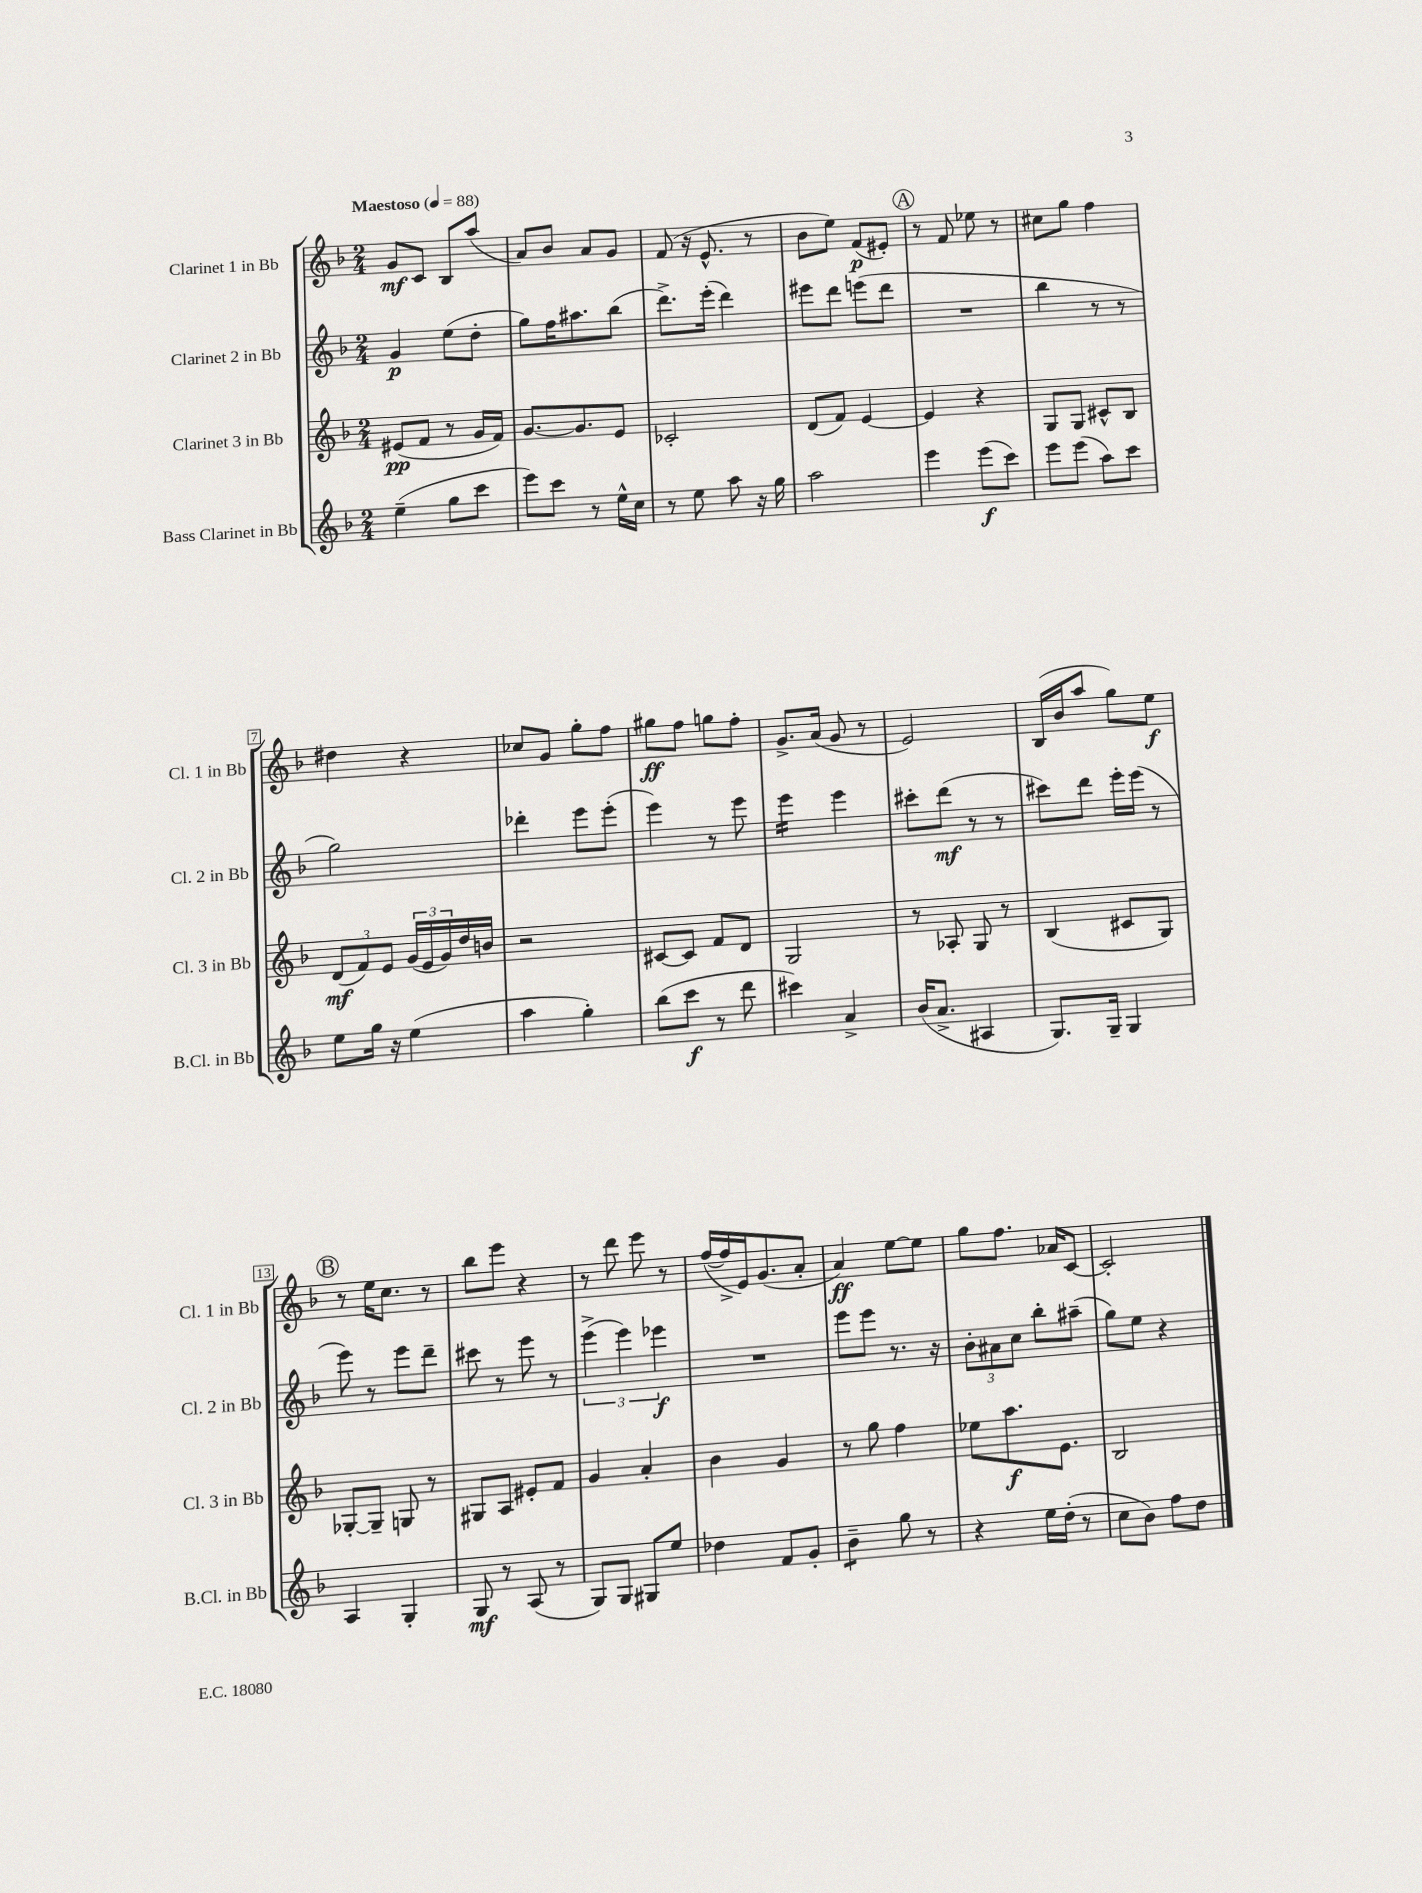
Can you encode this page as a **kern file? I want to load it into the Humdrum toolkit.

**kern	**kern	**kern	**kern
*staff4	*staff3	*staff2	*staff1
*clefG2	*clefG2	*clefG2	*clefG2
*k[b-]	*k[b-]	*k[b-]	*k[b-]
*M2/4	*M2/4	*M2/4	*M2/4
*MM88	*MM88	*MM88	*MM88
(4ee~	(8e#	4g	8g
.	8f	.	8c
8gg	8r	(8ee	8B-
8ccc	16g	8dd'	(8aa
.	16f)	.	.
=	=	=	=
8eee)	[8.g	8gg)	8a)
8ccc	.	16ff	8b-
.	8.g]	8.aa#	.
8r	.	.	8a
16ee^^	8e	(8bb-	8g
16cc	.	.	.
=	=	=	=
8r	2c-'	8.ddd^)	(8f
8ee	.	.	16r
.	.	(16eee'	8.e^^
8aa	.	4ddd)	.
16r	.	.	8r
16gg	.	.	.
=	=	=	=
2aa	(8d	8eee#	8b-
.	8f)	8ddd	8ee)
.	[4e	(8eee	(8f
.	.	8ddd	8e#')
=	=	=	=
4eee	4e]	2r	8r
.	.	.	8f
(8eee	4r	.	8ee-
8ccc)	.	.	8r
=	=	=	=
8eee	8G	4bb-	8cc#
(8eee	8G	.	8gg
8aa)	8c#^^	8r	4ff
8ccc	8B-	8r	.
=	=	=	=
8ee	(12d	2gg)	4dd#
.	12f)	.	.
16gg	.	.	.
.	12e	.	.
16r	.	.	.
(4ee	(24g	.	4r
.	24e	.	.
.	24g)	.	.
.	16dd	.	.
.	16b	.	.
=	=	=	=
4aa	2r	4ddd-'	8cc-
.	.	.	8g
4gg')	.	8eee	8gg'
.	.	(8eee'	8ff
=	=	=	=
(8bb-	[8c#	4eee)	8gg#
8ccc	8c#]	.	8ff
8r	8f	8r	8gg
8ddd	8d	8eee	8ff'
=	=	=	=
4ccc#)	2G	4eee	8.g^
.	.	.	(16a
4a^	.	4eee	8g
.	.	.	8r
=	=	=	=
(16b-	8r	8ccc#'	2e)
8.a^	.	.	.
.	8A-'	(8ddd	.
4A#	8G	8r	.
.	8r	8r	.
=	=	=	=
8.G)	(4B-	8ccc#)	(16B-
.	.	.	16b-
.	.	8ddd	8aa
16G~	.	.	.
4G	8c#	16eee'	8gg)
.	.	(16eee	.
.	8G)	8r	8ee
=	=	=	=
4A	[8G-'	8eee)	8r
.	8G-~]	8r	16ee
.	.	.	8.cc
4G'	8G	8eee	.
.	8r	8ddd~	8r
=	=	=	=
8G	8G#	8ccc#	8bb-
8r	8A	8r	8eee
(8A	8e#'	8eee	4r
8r	8f	8r	.
=	=	=	=
8G)	4g	(6eee^	8r
8G	.	.	8ddd
.	.	6eee)	.
8G#	4a'	.	8eee
.	.	6eee-	.
8ee	.	.	8r
=	=	=	=
4dd-	4b-	2r	([16ff
.	.	.	16ff^]
.	.	.	16e)
.	.	.	(8.g
8f	4g	.	.
8g'	.	.	8a'
=	=	=	=
4b-~	8r	8eee	4a)
.	8gg	8eee	.
8gg	4ff	8.r	[8ee
8r	.	.	8ee]
.	.	16r	.
=	=	=	=
4r	8ee-	12b-'	8gg
.	.	12a#	.
.	8.aa	.	8.ff
.	.	12cc	.
16ee	.	8bb-'	.
(16dd'	8.e	.	16a-
8r	.	(8aa#~	[8c
=	=	=	=
8cc	2B-	8gg)	2c']
8b-)	.	8ee	.
8ff	.	4r	.
8dd	.	.	.
==	==	==	==
*-	*-	*-	*-
